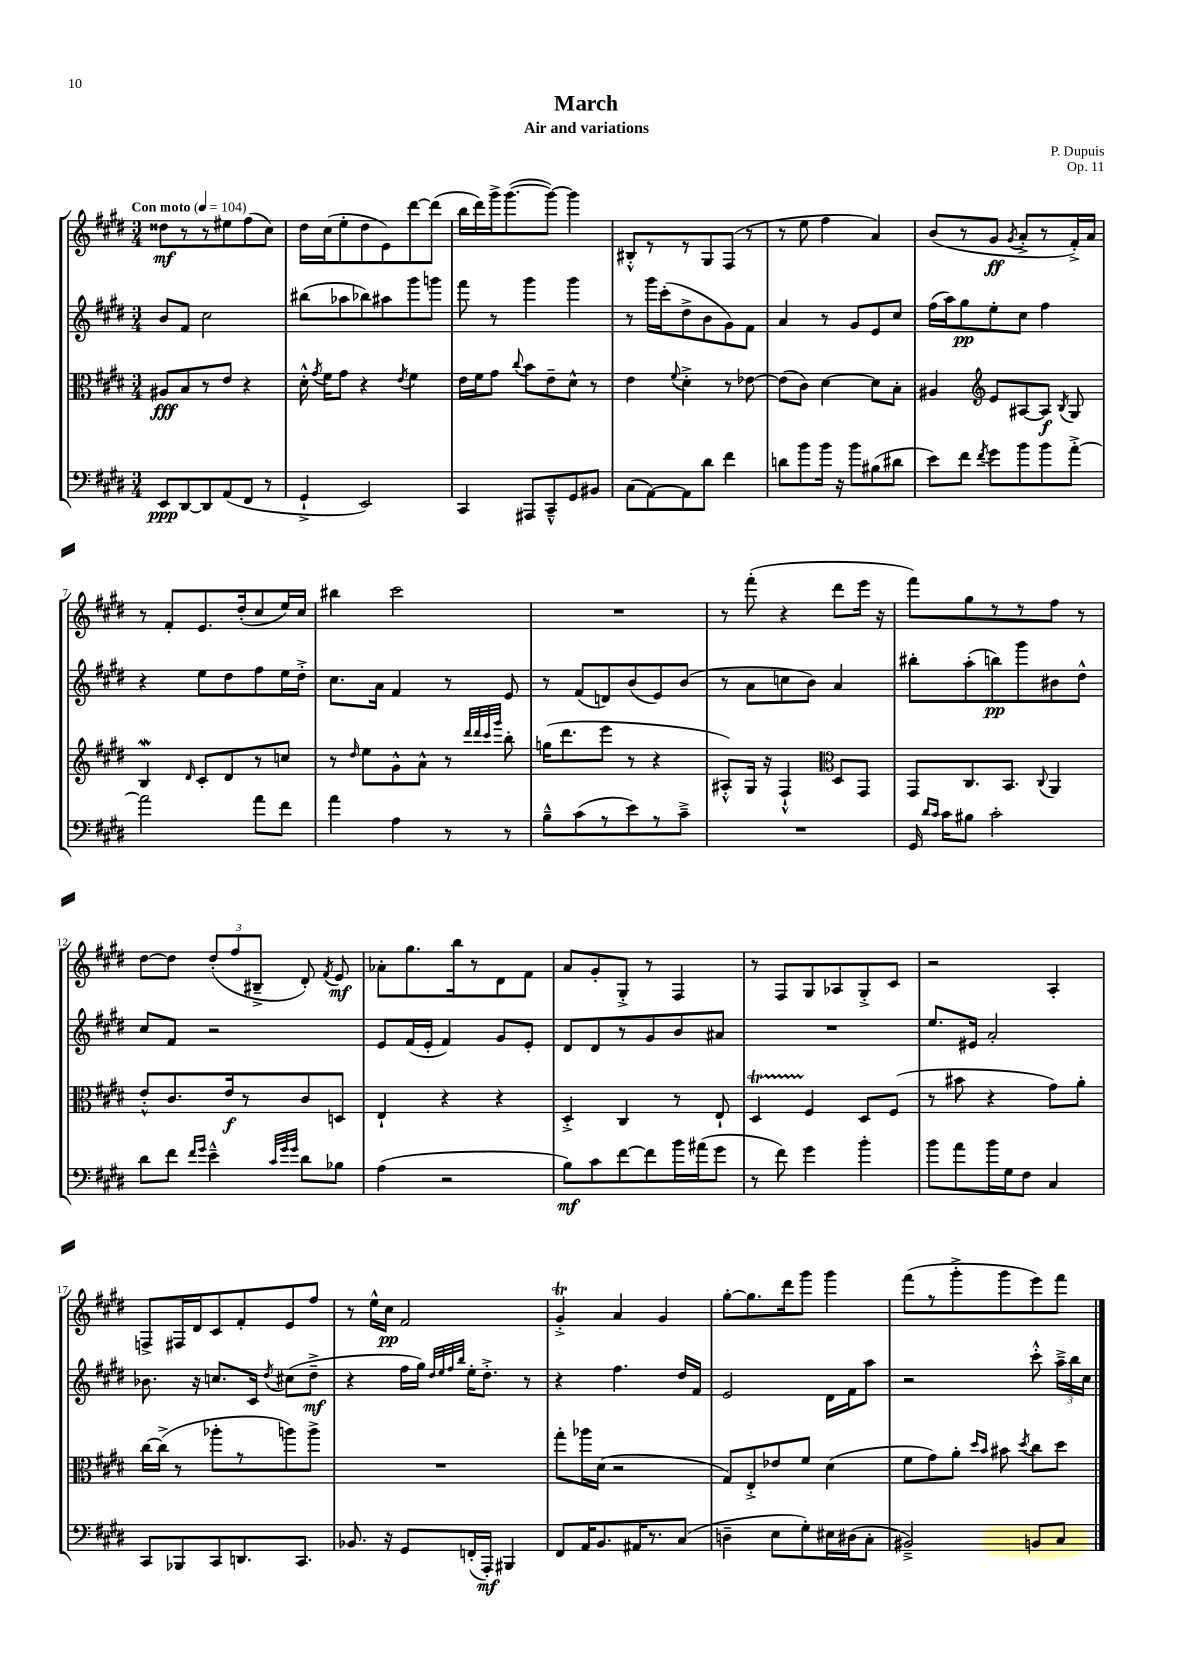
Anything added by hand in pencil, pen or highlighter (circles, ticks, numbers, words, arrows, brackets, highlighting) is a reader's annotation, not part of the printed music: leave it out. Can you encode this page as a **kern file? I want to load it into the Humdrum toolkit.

**kern	**dynam	**kern	**dynam	**kern	**dynam	**kern	**dynam
*part4	*part4	*part3	*part3	*part2	*part2	*part1	*part1
*staff4	*staff4	*staff3	*staff3	*staff2	*staff2	*staff1	*staff1
*clefF4	*	*clefC3	*	*clefG2	*	*clefG2	*
*k[f#c#g#d#]	*	*k[f#c#g#d#]	*	*k[f#c#g#d#]	*	*k[f#c#g#d#]	*
*M3/4	*	*M3/4	*	*M3/4	*	*M3/4	*
*MM104	*	*MM104	*	*MM104	*	*MM104	*
=1	=1	=1	=1	=1	=1	=1	=1
!	!	!	!	!	!	!LO:TX:a:B:t=Con moto	!
8EE/L	ppp	8A#X/L	fff	8b/L	.	8dd##X\L	mf
[8DD#/	.	8B/	.	8f#/J	.	8r	.
8DD#/]	.	8r	.	2cc#\	.	8r	.
(8AA/	.	8e/J	.	.	.	8ee#X\	.
8FF#/J	.	4r	.	.	.	(8ff#\	.
8r	.	.	.	.	.	8cc#\J)	.
=2	=2	=2	=2	=2	=2	=2	=2
4GG#`^/	.	16d#'^^\	.	(8bb#X\L	.	16dd#\LL	.
.	.	8qg#/	.	.	.	.	.
.	.	16f#\KL	.	.	.	(16cc#\J	.
.	.	8g#\J	.	8aa-X\	.	8ee'\	.
2EE/)	.	4r	.	8bb-X\)	.	8dd#\	.
.	.	.	.	8aa#X\	.	8e\)	.
.	.	8qe/	.	.	.	.	.
.	.	4f#\	.	8ggg#\	.	[8ddd#\	.
.	.	.	.	8gggn\J	.	(8ddd#\J]	.
=3	=3	=3	=3	=3	=3	=3	=3
4CC#/	.	16e\LL	.	8fff#\	.	16bb\LL	.
.	.	16f#\J	.	.	.	16ddd#\)	.
.	.	8g#\J	.	8r	.	16ggg#^\J	.
.	.	.	.	.	.	([8.ggg#\	.
.	.	8qqcc#/	.	.	.	.	.
8AAA#X/L	.	8b\L	.	4ggg#\	.	.	.
8CC#~^^/	.	8e~\	.	.	.	8ggg#\J_)	.
8GG#/	.	8d#^^\J	.	4ggg#\	.	4ggg#\]	.
8BB#X/J	.	8r	.	.	.	.	.
=4	=4	=4	=4	=4	=4	=4	=4
(8C#\L	.	4e\	.	8r	.	8B#X'^^/L	.
[8AA\)	.	.	.	16ggg#\LL	.	8r	.
.	.	.	.	(16ccc#'\J	.	.	.
.	.	8qqf#/	.	.	.	.	.
8AA\]	.	4d#'^\	.	8dd#^\	.	8r	.
8d#\J	.	.	.	8b\	.	8G#/	.
4f#\	.	8r	.	8g#\)	.	(8F#/J	.
.	.	[8e-X\	.	8f#\J	.	8r	.
=5	=5	=5	=5	=5	=5	=5	=5
8dn\L	.	(8e-\L]	.	4a/	.	8r	.
8b\	.	8c#\J)	.	.	.	8ee\	.
16b\Jk	.	[4d#\	.	8r	.	4ff#\	.
16r	.	.	.	.	.	.	.
8b\L	.	.	.	8g#/L	.	.	.
(8B#X\	.	8d#\L]	.	8e/	.	4a/)	.
8d#X\J	.	8B'\J	.	8cc#/J	.	.	.
=6	=6	=6	=6	=6	=6	=6	=6
8e\L)	.	4A#X/	.	(16ff#\LL	.	(8b/L	.
.	.	.	.	16aa\J)	.	.	.
8f#\J	.	.	.	8gg#\	pp	8r	.
8qf#/	.	.	.	.	.	.	.
*	*	*clefG2	*	*	*	*	*
8g#\L	.	8e/L	.	8ee'\	.	8g#/J	ff
.	.	.	.	.	.	8qg#/	.
8b\	.	[8A#X/	.	8cc#\J	.	8a'^/L	.
8b\	.	8A#/J]	f	4ff#\	.	8r	.
.	.	8qB/	.	.	.	.	.
[8a'^\J	.	8G#/	.	.	.	16f#'^/L)	.
.	.	.	.	.	.	16a/JJ	.
!!LO:LB:g=z
=7	=7	=7	=7	=7	=7	=7	=7
2a\]	.	4BW/	.	4r	.	8r	.
.	.	.	.	.	.	8f#'/L	.
.	.	16qqd#/	.	.	.	.	.
.	.	8c#'/L	.	8ee\L	.	8.e/	.
.	.	8d#/	.	8dd#\	.	.	.
.	.	.	.	.	.	(16dd#'/k	.
8a\L	.	8r	.	8ff#\	.	8cc#/	.
8f#\J	.	8ccn/J	.	16ee\L	.	16ee/L)	.
.	.	.	.	16dd#'^\JJ	.	16cc#/JJ	.
=8	=8	=8	=8	=8	=8	=8	=8
4a\	.	8r	.	8.cc#\L	.	4bb#X\	.
.	.	16qqdd#/	.	.	.	.	.
.	.	8ee\L	.	.	.	.	.
.	.	.	.	16a\Jk	.	.	.
4A\	.	8g#^^\	.	4f#/	.	2ccc#\	.
.	.	8a^^\J	.	.	.	.	.
8r	.	8r	.	8r	.	.	.
.	.	32qqddd#/LLL	.	.	.	.	.
.	.	32qqddd#/	.	.	.	.	.
.	.	32qqccc#/	.	.	.	.	.
.	.	32qqggg#/JJJ	.	.	.	.	.
8r	.	8bb'\	.	8e/	.	.	.
=9	=9	=9	=9	=9	=9	=9	=9
8B~^^\L	.	(16ggn\KL	.	8r	.	2.r	.
.	.	8.ddd#\	.	.	.	.	.
(8c#\	.	.	.	(8f#/L	.	.	.
8r	.	8eee\J	.	8dn/)	.	.	.
8e\)	.	8r	.	(8b/	.	.	.
8r	.	4r	.	8e/)	.	.	.
8c#~^\J	.	.	.	(8b/J	.	.	.
=10	=10	=10	=10	=10	=10	=10	=10
2.r	.	8A#X'^^/L)	.	8r	.	8r	.
.	.	16G#/Jk	.	8a\L	.	(8fff#'\	.
.	.	16r	.	.	.	.	.
.	.	4F#`^^/	.	8ccn\	.	4r	.
.	.	.	.	8b\J)	.	.	.
*	*	*clefC3	*	*	*	*	*
.	.	8D#/L	.	4a/	.	8ddd#\L	.
.	.	8GG#/J	.	.	.	16eee\Jk	.
.	.	.	.	.	.	16r	.
=11	=11	=11	=11	=11	=11	=11	=11
16GG#/	.	8GG#/L	.	8bb#X'\L	.	8fff#\L)	.
16qqd#/LL	.	.	.	.	.	.	.
16qqc#/JJ	.	.	.	.	.	.	.
16c#\KL	.	.	.	.	.	.	.
8B#X\J	.	8.C#/	.	(8aa'\	.	8gg#\	.
2c#'\	.	.	.	8bbn\)	pp	8r	.
.	.	8.BB/J	.	.	.	.	.
.	.	.	.	8ggg#\	.	8r	.
.	.	8qqC#/	.	.	.	.	.
.	.	4AA/	.	8b#X\	.	8ff#\J	.
.	.	.	.	8dd#^^\J	.	8r	.
!!LO:LB:g=z
=12	=12	=12	=12	=12	=12	=12	=12
8d#\L	.	8e'^^/L	.	8cc#/L	.	[8dd#\L	.
8f#\J	.	8.c#/	.	8f#/J	.	8dd#\J]	.
16qqf#/LL	.	.	.	.	.	.	.
16qqg#/JJ	.	.	.	.	.	.	.
4e~^^\	.	.	.	2r	.	(12dd#'/L	.
.	.	16e/k	f	.	.	.	.
.	.	.	.	.	.	12ff#/	.
.	.	8r	.	.	.	.	.
.	.	.	.	.	.	12B#X~^/J	.
32qqc#/LLL	.	.	.	.	.	.	.
32qqg#/	.	.	.	.	.	.	.
32qqg#/JJJ	.	.	.	.	.	.	.
8d#\L	.	8c#/	.	.	.	8d#'/)	.
.	.	.	.	.	.	8qf#/	.
8B-X\J	.	8Dn/J	.	.	.	8e/	mf
=13	=13	=13	=13	=13	=13	=13	=13
(4A\	.	4E`/	.	8e/L	.	8a-X'\L	.
.	.	.	.	(16f#/L	.	8.gg#\	.
.	.	.	.	16e'/JJ	.	.	.
2r	.	4r	.	4f#/)	.	.	.
.	.	.	.	.	.	16bb\k	.
.	.	.	.	.	.	8r	.
.	.	4r	.	8g#/L	.	8d#\	.
.	.	.	.	8e'/J	.	8f#\J	.
=14	=14	=14	=14	=14	=14	=14	=14
8B\L)	mf	4D#'^/	.	8d#/L	.	8a/L	.
8c#\	.	.	.	8d#/	.	8g#'/	.
[8f#\	.	4C#/	.	8r	.	8G#'^/J	.
8f#\]	.	.	.	8g#/	.	8r	.
16b\L	.	8r	.	8b/	.	4F#/	.
(16a#X\J	.	.	.	.	.	.	.
8g#\J	.	8E`/	.	8a#X/J	.	.	.
=15	=15	=15	=15	=15	=15	=15	=15
8r	.	4D#t/	.	2.r	.	8r	.
8f#\)	.	.	.	.	.	8F#/L	.
4g#\	.	4F#/	.	.	.	8G#/	.
.	.	.	.	.	.	8A-X/	.
4b'\	.	8D#/L	.	.	.	8G#'^/	.
.	.	(8F#/J	.	.	.	8c#/J	.
=16	=16	=16	=16	=16	=16	=16	=16
8b\L	.	8r	.	8.ee/L	.	2r	.
8a\	.	8b#X\	.	.	.	.	.
.	.	.	.	16e#X/Jk	.	.	.
16b\L	.	4r	.	2a'/	.	.	.
16G#\J	.	.	.	.	.	.	.
8F#\J	.	.	.	.	.	.	.
4C#/	.	8g#\L)	.	.	.	4A'/	.
.	.	8a'\J	.	.	.	.	.
!!LO:LB:g=z
=17	=17	=17	=17	=17	=17	=17	=17
8CC#/L	.	[16cc#\LL	.	8.b-X\	.	8Fn^/L	.
.	.	(16cc#^\JJ]	.	.	.	.	.
8BBB-X/	.	8r	.	.	.	16F#X/L	.
.	.	.	.	16r	.	16d#/J	.
8CC#/	.	8aa-X'\L	.	8.ccn/L	.	8c#/	.
8.DDn/	.	8r	.	.	.	8f#'/	.
.	.	.	.	16c#/Jk	.	.	.
.	.	.	.	8qdd#/	.	.	.
.	.	8aan\)	.	(8cc#X\L	.	8e/	.
8.CC#/J	.	.	.	.	.	.	.
.	.	8aa^\J	.	8dd#~^\J	mf	8ff#/J	.
=18	=18	=18	=18	=18	=18	=18	=18
8.BB-X/	.	2.r	.	4r	.	8r	.
.	.	.	.	.	.	16ee^^\LL	.
16r	.	.	.	.	.	16cc#\JJ	pp
8GG#/L	.	.	.	16ff#\LL	.	2f#/	.
.	.	.	.	16gg#\JJ)	.	.	.
.	.	.	.	32qqdd#/LLL	.	.	.
.	.	.	.	32qqee/	.	.	.
.	.	.	.	32qqff#/	.	.	.
.	.	.	.	32qqbb/JJJ	.	.	.
(16FFn'/L	.	.	.	16ee'\KL	.	.	.
16AAA'/JJ)	mf	.	.	8.dd#'^\J	.	.	.
4BBB#X/	.	.	.	.	.	.	.
.	.	.	.	8r	.	.	.
=19	=19	=19	=19	=19	=19	=19	=19
8FF#/L	.	8gg#'\L	.	4r	.	4g#t'^/	.
16AA/K	.	16aa-X\L	.	.	.	.	.
8.BB/	.	(16d#\JJ	.	.	.	.	.
.	.	2r	.	4.ff#\	.	4a/	.
16AA#X/K	.	.	.	.	.	.	.
8.r	.	.	.	.	.	.	.
.	.	.	.	.	.	4g#/	.
(8C#/J	.	.	.	16dd#/LL	.	.	.
.	.	.	.	16f#/JJ	.	.	.
=20	=20	=20	=20	=20	=20	=20	=20
4Dn~\	.	8G#/L)	.	2e/	.	[8gg#'\L	.
.	.	8E'^/	.	.	.	8.gg#\]	.
8E\L	.	8e-X/	.	.	.	.	.
.	.	.	.	.	.	16ddd#\k	.
8G#'\)	.	8f#/J	.	.	.	8ggg#\J	.
16E#X\L	.	(4d#\	.	16d#\LL	.	4ggg#\	.
(16D#X\J	.	.	.	16f#\J	.	.	.
8C#'\J	.	.	.	8aa\J	.	.	.
=21	=21	=21	=21	=21	=21	=21	=21
2BB#X~^/)	.	8f#\L	.	2r	.	(8fff#\L	.
.	.	8g#\)	.	.	.	8r	.
.	.	8a'\J	.	.	.	8ggg#'^\	.
.	.	16qqdd#/LL	.	.	.	.	.
.	.	16qqb/JJ	.	.	.	.	.
.	.	8b#X\	.	.	.	8ggg#\	.
.	.	8qdd#/	.	.	.	.	.
8BBn/L	.	8cc#\L	.	8ccc#'^^\	.	8eee\)	.
8C#/J	.	8dd#\J	.	24aa~^\LL	.	8fff#\J	.
.	.	.	.	24bb\	.	.	.
.	.	.	.	24cc#\JJ	.	.	.
==	==	==	==	==	==	==	==
*-	*-	*-	*-	*-	*-	*-	*-
